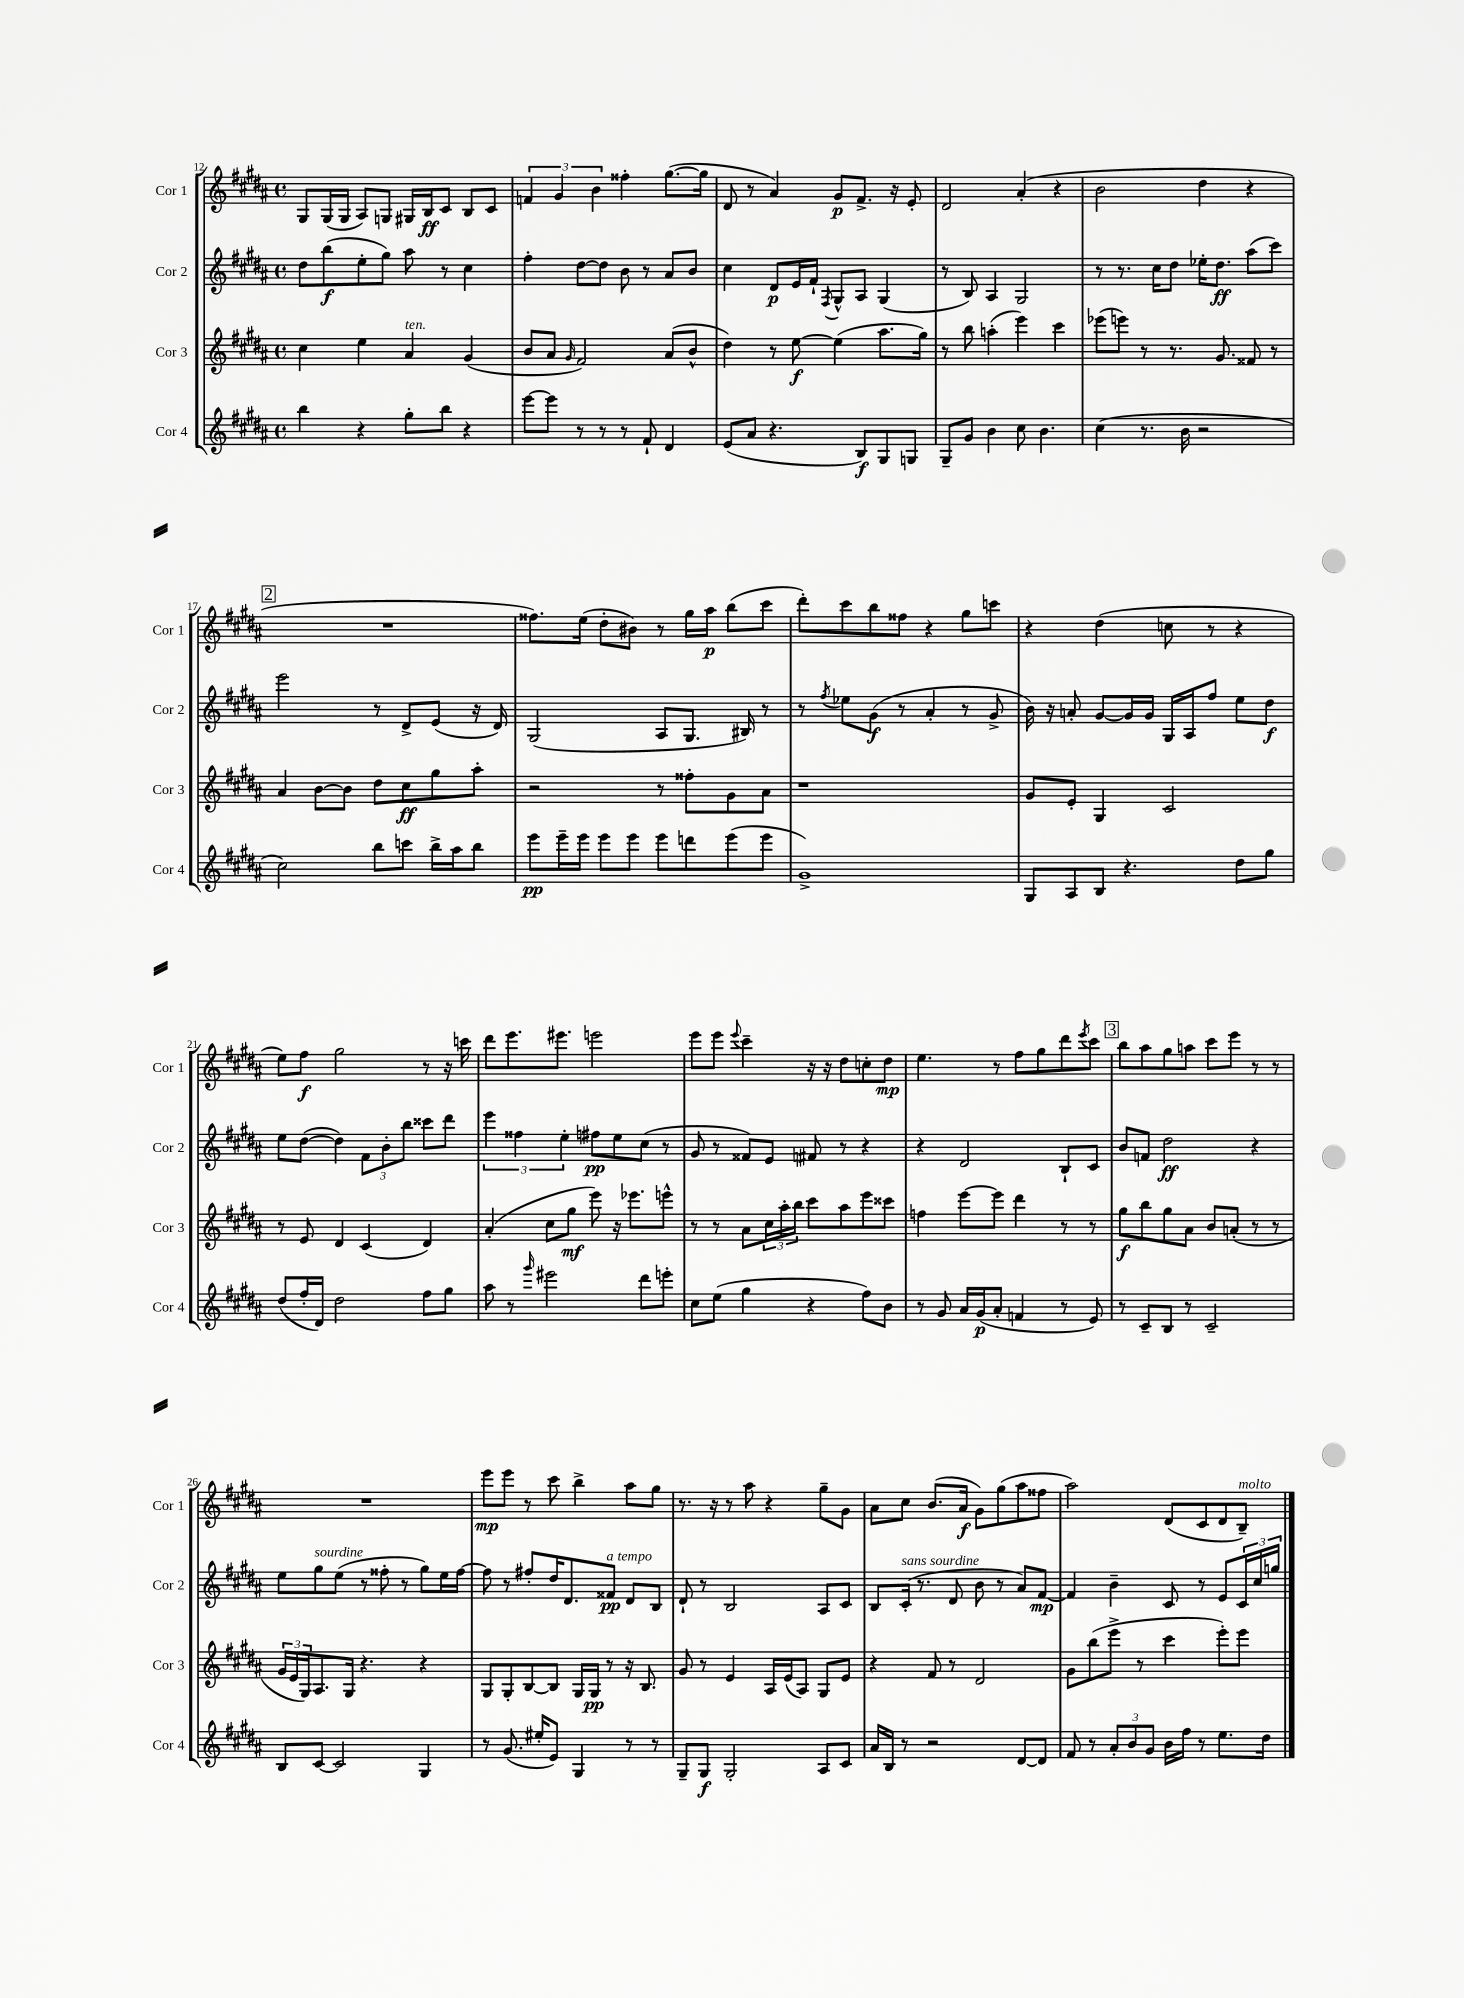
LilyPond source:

<<
\new StaffGroup <<
\new Staff = "s0" \with { instrumentName = "Cor 1" shortInstrumentName = "Cor 1" } {
    \clef treble \key b \major \defaultTimeSignature \time 4/4
    gis8 gis16( gis16 ais8) g8 gis16 b16\ff cis'8 b8 cis'8 |
    \tuplet 3/2 { f'4 gis'4 b'4 } fisis''4-. gis''8.~( gis''16 |
    dis'8 r8 ais'4) gis'8\p fis'8.-> r16 e'8-. |
    dis'2 ais'4-.( r4 |
    b'2 dis''4 r4 |
    \mark \markup { \box "2" } R1 |
    fisis''8.) e''16( dis''8-. bis'8) r8 gis''16 ais''16\p b''8( cis'''8 |
    dis'''8-.) cis'''8 b''8 fisis''8 r4 gis''8 c'''8 |
    r4 dis''4( c''8 r8 r4 |
    e''8) fis''8\f gis''2 r8 r16 c'''16 |
    dis'''8 e'''8. eis'''8. e'''2 |
    e'''8 e'''8 \appoggiatura { e'''8 } cis'''4-- r16 r16 dis''8 c''8-. dis''8\mp |
    e''4. r8 fis''8 gis''8 dis'''8 \acciaccatura { e'''8 } cis'''8 |
    \mark \markup { \box "3" } b''8 ais''8 gis''8 a''8 cis'''8 e'''8 r8 r8 |
    R1 |
    e'''8\mp e'''8 r8 cis'''8 b''4-> ais''8 gis''8 |
    r8. r16 r8 ais''8 r4 gis''8-- gis'8 |
    ais'8 cis''8 b'8.( ais'16\f gis'8) gis''8( ais''8 fisis''8 |
    ais''2) dis'8( cis'8 dis'8 b8--^\markup { \italic "molto" }) \bar "|." |
}
\new Staff = "s1" \with { instrumentName = "Cor 2" shortInstrumentName = "Cor 2" } {
    \clef treble \key b \major \defaultTimeSignature \time 4/4
    dis''8 b''8\f( e''8-. gis''8) ais''8 r8 cis''4 |
    fis''4-. dis''8~ dis''8 b'8 r8 ais'8 b'8 |
    cis''4 dis'8\p e'16 fis'16-! \acciaccatura { fis8 } gis8-^ ais8 gis4( |
    r8 b8) ais4 gis2 |
    r8 r8. cis''16 dis''8 ees''16-. dis''8.\ff ais''8( cis'''8) |
    \mark \markup { \box "2" } e'''2 r8 dis'8-> e'8( r16 dis'16) |
    gis2( ais8 gis8. bis16) r8 |
    r8 \acciaccatura { fis''8 } ees''8 gis'8\f( r8 ais'4-. r8 gis'8-> |
    b'16) r16 a'8-. gis'8~ gis'16 gis'16 gis16 ais16 fis''8 e''8 dis''8\f |
    e''8 dis''8~( dis''4) \tuplet 3/2 { fis'8 b'8-. b''8 } cisis'''8 dis'''8 |
    \tuplet 3/2 { e'''4 fisis''4 e''4-. } fis''8\pp e''8 cis''8( r8 |
    gis'8 r8 fisis'8) e'8 fis'8 r8 r4 |
    r4 dis'2 b8-! cis'8 |
    \mark \markup { \box "3" } b'8 f'8 dis''2\ff r4 |
    e''8 gis''8^\markup { \italic "sourdine" } e''8( r8 fisis''8-. r8 gis''8) e''16 fisis''16~ |
    fisis''8 r8 fis''8-. dis''16 dis'8. fisis'8\pp^\markup { \italic "a tempo" } dis'8 b8 |
    dis'8-! r8 b2 ais8 cis'8 |
    b8 cis'16-.^\markup { \italic "sans sourdine" }( r8. dis'8 b'8 r8 ais'8) fis'8~\mp |
    fis'4 b'4-- cis'8 r8 e'8 \tuplet 3/2 { cis'16 cis''16 g''16 } \bar "|." |
}
\new Staff = "s2" \with { instrumentName = "Cor 3" shortInstrumentName = "Cor 3" } {
    \clef treble \key b \major \defaultTimeSignature \time 4/4
    cis''4 e''4 ais'4^\markup { \italic "ten." } gis'4( |
    b'8 ais'8 \grace { gis'16 } fis'2) ais'8( b'8-^ |
    dis''4) r8 e''8~\f e''4( ais''8. gis''16) |
    r8 b''8 a''4-.( e'''4) cis'''4 |
    ees'''8( e'''8) r8 r8. gis'8. fisis'8 r8 |
    \mark \markup { \box "2" } ais'4 b'8~ b'8 dis''8 cis''8\ff gis''8 ais''8-. |
    r2 r8 fisis''8-. gis'8 ais'8 |
    r1 |
    gis'8 e'8-. gis4 cis'2 |
    r8 e'8 dis'4 cis'4( dis'4) |
    ais'4-.( cis''8 gis''8\mf e'''8) r16 ees'''8. e'''8-^ |
    r8 r8 ais'8 \tuplet 3/2 { cis''16 ais''16-. b''16 } cis'''8 ais''8 e'''8 cisis'''8 |
    f''4 e'''8~ e'''8 dis'''4 r8 r8 |
    \mark \markup { \box "3" } gis''8\f b''8 gis''8 ais'8 b'8 a'8-.( r8 r8 |
    \tuplet 3/2 { gis'16 e'16 gis16) } ais8. gis16 r4. r4 |
    gis8 gis8-. b8~ b8 gis16 gis16\pp r8 r16 b8. |
    gis'8 r8 e'4 ais16 e'16( ais8) gis8 e'8 |
    r4 fis'8 r8 dis'2 |
    gis'8 b''8( e'''8-> r8 cis'''4 e'''8-.) e'''8 \bar "|." |
}
\new Staff = "s3" \with { instrumentName = "Cor 4" shortInstrumentName = "Cor 4" } {
    \clef treble \key b \major \defaultTimeSignature \time 4/4
    b''4 r4 gis''8-. b''8 r4 |
    e'''8~ e'''8 r8 r8 r8 fis'8-! dis'4 |
    e'8( ais'8 r4. b8\f) gis8 g8 |
    gis8-- gis'8 b'4 cis''8 b'4. |
    cis''4( r8. b'16 r2 |
    \mark \markup { \box "2" } cis''2) b''8 c'''8 b''16-> ais''16 b''8 |
    e'''8\pp e'''16-- e'''16 e'''8 e'''8 e'''8 d'''8 e'''8( e'''8 |
    gis'1->) |
    gis8 ais8 b8 r4. dis''8 gis''8 |
    dis''8( fis''16-. dis'16) dis''2 fis''8 gis''8 |
    ais''8 r8 \grace { gis'''16 } eis'''2 dis'''8 e'''8-. |
    cis''8 e''8( gis''4 r4 fis''8) b'8 |
    r8 gis'8 ais'16 gis'16\p( ais'8-. f'4 r8 e'8) |
    \mark \markup { \box "3" } r8 cis'8-- b8 r8 cis'2-- |
    b8 cis'8~ cis'2 gis4 |
    r8 gis'8.( eis''16-. e'8) gis4 r8 r8 |
    gis8-- gis8\f gis2-. ais8 cis'8 |
    ais'16 b16 r8 r2 dis'8~ dis'8 |
    fis'8 r8 \tuplet 3/2 { ais'8-. b'8 gis'8 } b'16 fis''16 r8 e''8. dis''16 \bar "|." |
}
>>
>>
\layout { \context { \Score currentBarNumber = #12 } }
